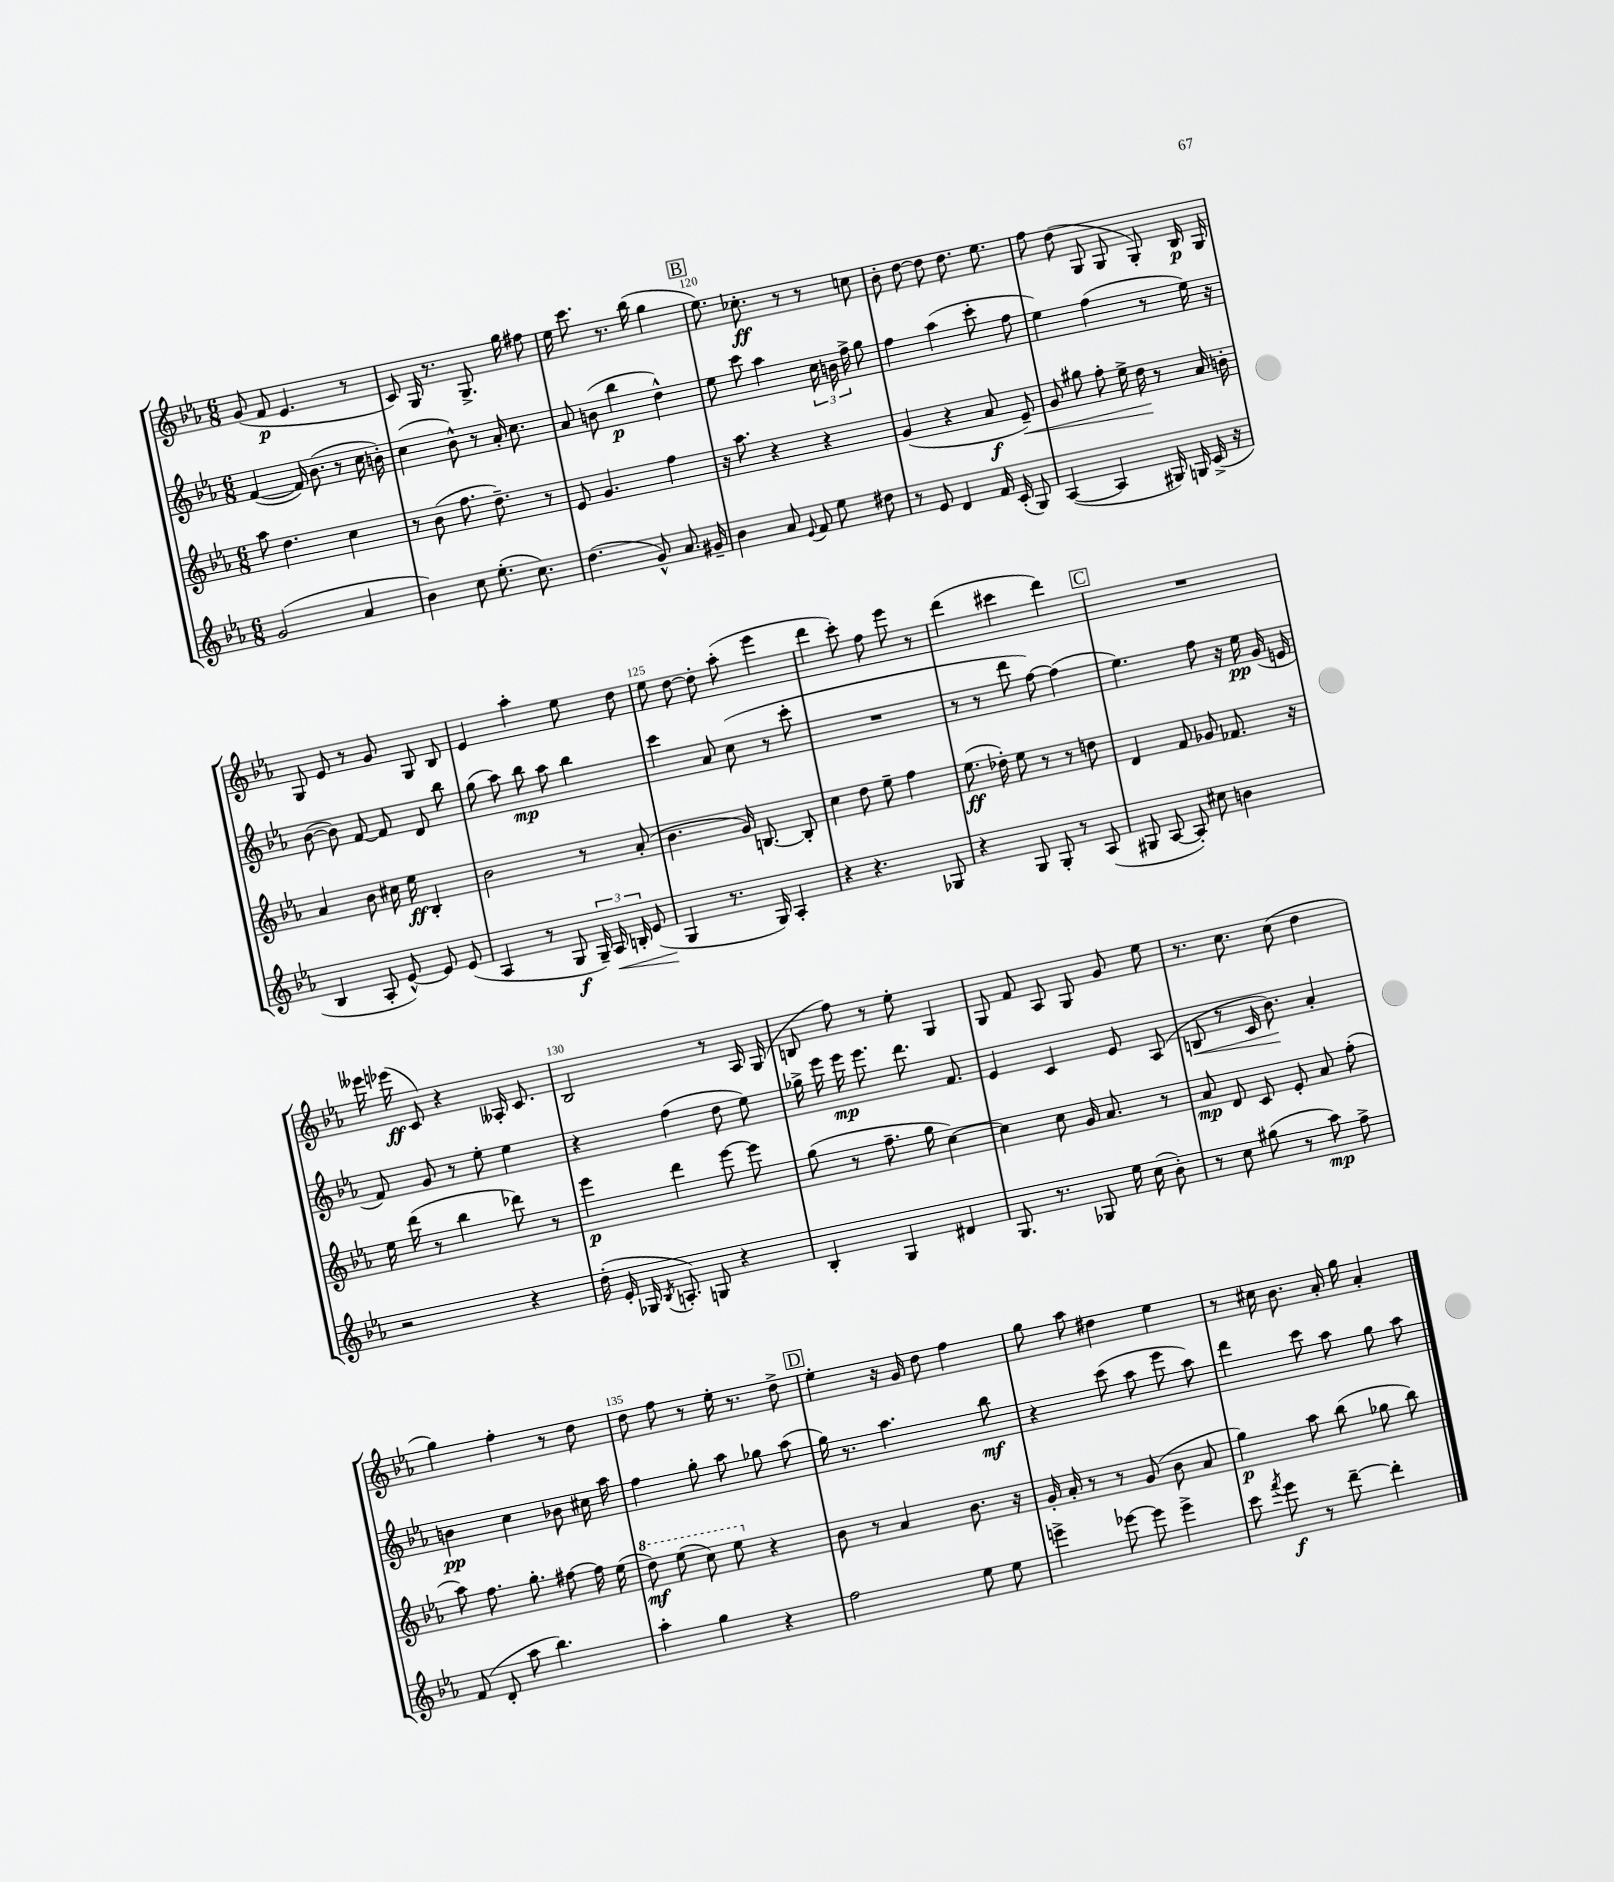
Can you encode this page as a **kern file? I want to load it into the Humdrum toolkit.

**kern	**kern	**kern	**kern
*staff4	*staff3	*staff2	*staff1
*clefG2	*clefG2	*clefG2	*clefG2
*k[b-e-a-]	*k[b-e-a-]	*k[b-e-a-]	*k[b-e-a-]
*M6/8	*M6/8	*M6/8	*M6/8
(2g/	8aa-\	([4f/	(8g/
.	4.dd\	.	8f/
.	.	16f/])	4.e-/
.	.	(8.b-\	.
4a-/	4cc\	8r	.
.	.	16cc\	8r
.	.	16b'\)	.
=	=	=	=
4b-\)	8r	(4cc\	8c/)
.	(8b-\	.	16G/
.	.	.	8.r
8cc\	8.ff\	8b-^^\)	.
(8.ee-'\	.	8r	8.G^/
.	8.dd~\)	.	.
.	.	16a-'/	.
8.cc\)	.	8.cc\	16gg\
.	8r	.	8ff#\
=	=	=	=
(4.dd\	8e-/	8a-/	16ee-\
.	.	.	8.ccc\
.	4.g/	(8b\	.
.	.	4bb-\	8.r
8g^^/)	.	.	.
.	.	.	(16bb-\
8.a-/	4ff\	4dd^^\)	4gg\
16g#~/	.	.	.
=	=	=	=
4b-\	16r	8ee-\	8.ee-\)
.	8.aa-\	.	.
.	.	8ccc\	.
.	.	.	8.cc-'\
8a-/	4r	4aa-\	.
8qqe-/	.	.	.
8f/	.	.	8r
8ee-\	4r	24cc\	8r
.	.	24b\	.
.	.	24ff^\	.
8dd#\	.	8gg\	8cc\
=	=	=	=
8r	(4g/	4ff\	8b-'\
8e-/	.	.	[8dd\
4d/	4r	(4aa-\	8dd\]
.	.	.	8.dd\
16f/	8a-/	8ccc'\	.
(16c'/	.	.	8.ee-\
8G/)	8e-~/)	8ff\	.
=	=	=	=
([4A-/	8g/	4ee-\)	8ff\
.	8gg#\	.	(8dd\
4A-/]	8ff'\	(4ff\	8G/
.	16ee-^\	.	8G/
.	16dd\	.	.
16G#/)	8r	8r	8G'/)
16G/	.	.	.
(16c^/	16a-/	16ee-\)	16B-/
16r	16b'\	16r	16G/
=	=	=	=
4B-/	4a-/	([8b-\	8G/
.	.	8b-\])	8e-/
8A-'/	8b-\	[8f/	8r
[8e-^^/)	16cc#\	8f/]	8g/
.	16ee-\	.	.
8e-/]	4B-'/	8d/	8G/
(8e-/	.	8bb-\	8B-/
=	=	=	=
4A-/	2b-\	(8gg\	4e-/
.	.	8aa-\)	.
8r	.	8bb-\	4aa-'\
8G/	.	8aa-\	.
24G~/)	8r	4bb-\	8ee-\
24A-/	.	.	.
24B'/	.	.	.
(8e-/	(8a-'/	.	8dd\
=	=	=	=
4G/	4.b-\	4ccc\	8ee-\
.	.	.	[8dd\
8.r	.	8a-/	8dd'\]
.	16g/)	(8cc\	(8aa-'\
16G/)	[8.B/	.	.
4A-'/	.	8r	4eee-\
.	8B'/]	8ccc'\	.
=	=	=	=
4r	4cc\	2.r	4ddd\
4.r	8dd\	.	8ccc'\)
.	8ee-~\	.	8ff\
.	4ff\	.	8eee-\
8G-/	.	.	8r
=	=	=	=
4r	(8.ee-\	8r	(4ddd\
.	.	8r	.
.	16dd-'\)	.	.
8G/	8ee-\	8ddd\	4ccc#\
8G'/	8r	[8ff\)	.
8r	8r	(4ff\]	4ddd\)
(8A-/	8dd\	.	.
=	=	=	=
8G#/	4d/	4.ee-\)	2.r
[8A-/	.	.	.
8A-'/])	8f/	.	.
8cc#\	8g-/	8ff\	.
4b\	8.f-/	16r	.
.	.	16ee-\	.
.	.	(16g/	.
.	16r	16e/	.
=	=	=	=
2r	16ee-\	8f/)	16eee--\
.	(16ddd\	.	(16eee-\
.	8r	8g/	8c/)
.	4bb-\	8r	4r
.	.	8ee-'\	.
4r	8ddd-\)	4ee-\	16A--'/
.	.	.	8.c/
.	8r	.	.
=	=	=	=
(16dd'\	4eee-\	4r	2B-/
16e-'/	.	.	.
16G-/	.	.	.
8qB-/	.	.	.
8.A'/)	.	.	.
.	4ddd\	(4ff\	.
8G/	.	.	.
4r	[8eee-\	8dd\	8r
.	8eee-\]	8ee-\)	16A-/
.	.	.	(16G/
=	=	=	=
4B-'/	(8gg\	16gg-^\	8B/
.	.	16eee-\	.
.	8r	16eee-\	8ff\)
.	.	8.eee-\	.
4G/	8.ff~\	.	8r
.	.	8.ddd\	8ee-'\
.	16gg\	.	.
4d#/	[4cc\)	.	4G/
.	.	8.f/	.
=	=	=	=
8.G/	4cc\]	4e-/	8G/
.	.	.	8f/
8.r	.	.	.
.	8cc\	4c/	8A-/
8G-/	16g/	.	8G/
.	8.a-/	.	.
16ee-\	.	8e-/	8g/
(16cc\	.	.	.
8b-'\)	8r	(8A-/	8ee-\
=	=	=	=
8r	8a-/	8B/	8.r
8cc\	8d/	8r	.
.	.	.	8.cc\
(8gg#\	8c/	16c/	.
.	.	8.b-\)	.
8r	8e-'/	.	(8cc\
8aa-\)	8a-/	4a-'/	4dd\
8ff^\	(8ff'\	.	.
=	=	=	=
(8f/	8aa-\)	4b\	4gg\)
8d'/	8.ff\	.	.
8aa-\	.	4cc\	4ff'\
.	8.gg'\	.	.
4.bb-\)	.	.	.
.	[8ff#\	8b-\	8r
.	16ff#\]	16cc#\	8dd\
.	(16ee-\	16aa-\	.
=	=	=	=
4aa-'\	8ddd\)	4ff\	8dd\
.	(8eee-\	.	8ff\
4gg\	8ccc\)	8gg'\	8r
.	8eee-\	8aa-\	16ee-'\
.	.	.	8.r
4r	4r	8gg-\	.
.	.	(8aa-\	8dd^\
=	=	=	=
2ff\	8b-\	16gg\)	4ee-'\
.	.	8.r	.
.	8r	.	.
.	4a-/	4.aa-\	16r
.	.	.	16g/
.	.	.	8dd\
8ee-\	8.b-\	.	4ff\
8ee-\	.	8bb-\	.
.	16r	.	.
=	=	=	=
4eee^\	16g'/	4r	8gg\
.	16a-'/	.	.
.	8r	.	8aa-\
[8eee-\	8r	(8ccc\	4dd#\
8eee-\]	(8g/	8aa-\	.
4eee-^\	8b-\	8eee-\	4ee-\
.	8a-/	8aa-\)	.
=	=	=	=
8ccc\	4gg\)	4ddd\	8r
8qfff/	.	.	.
8eee-\	.	.	16cc#\
.	.	.	8.b-\
8r	8aa-\	8ccc\	.
[8ddd~\	(8bb-\	8aa-\	16a-'/
.	.	.	16gg\
4ddd'\]	8gg-\	8gg\	4a-'/
.	8bb-\)	8aa-\	.
==	==	==	==
*-	*-	*-	*-
